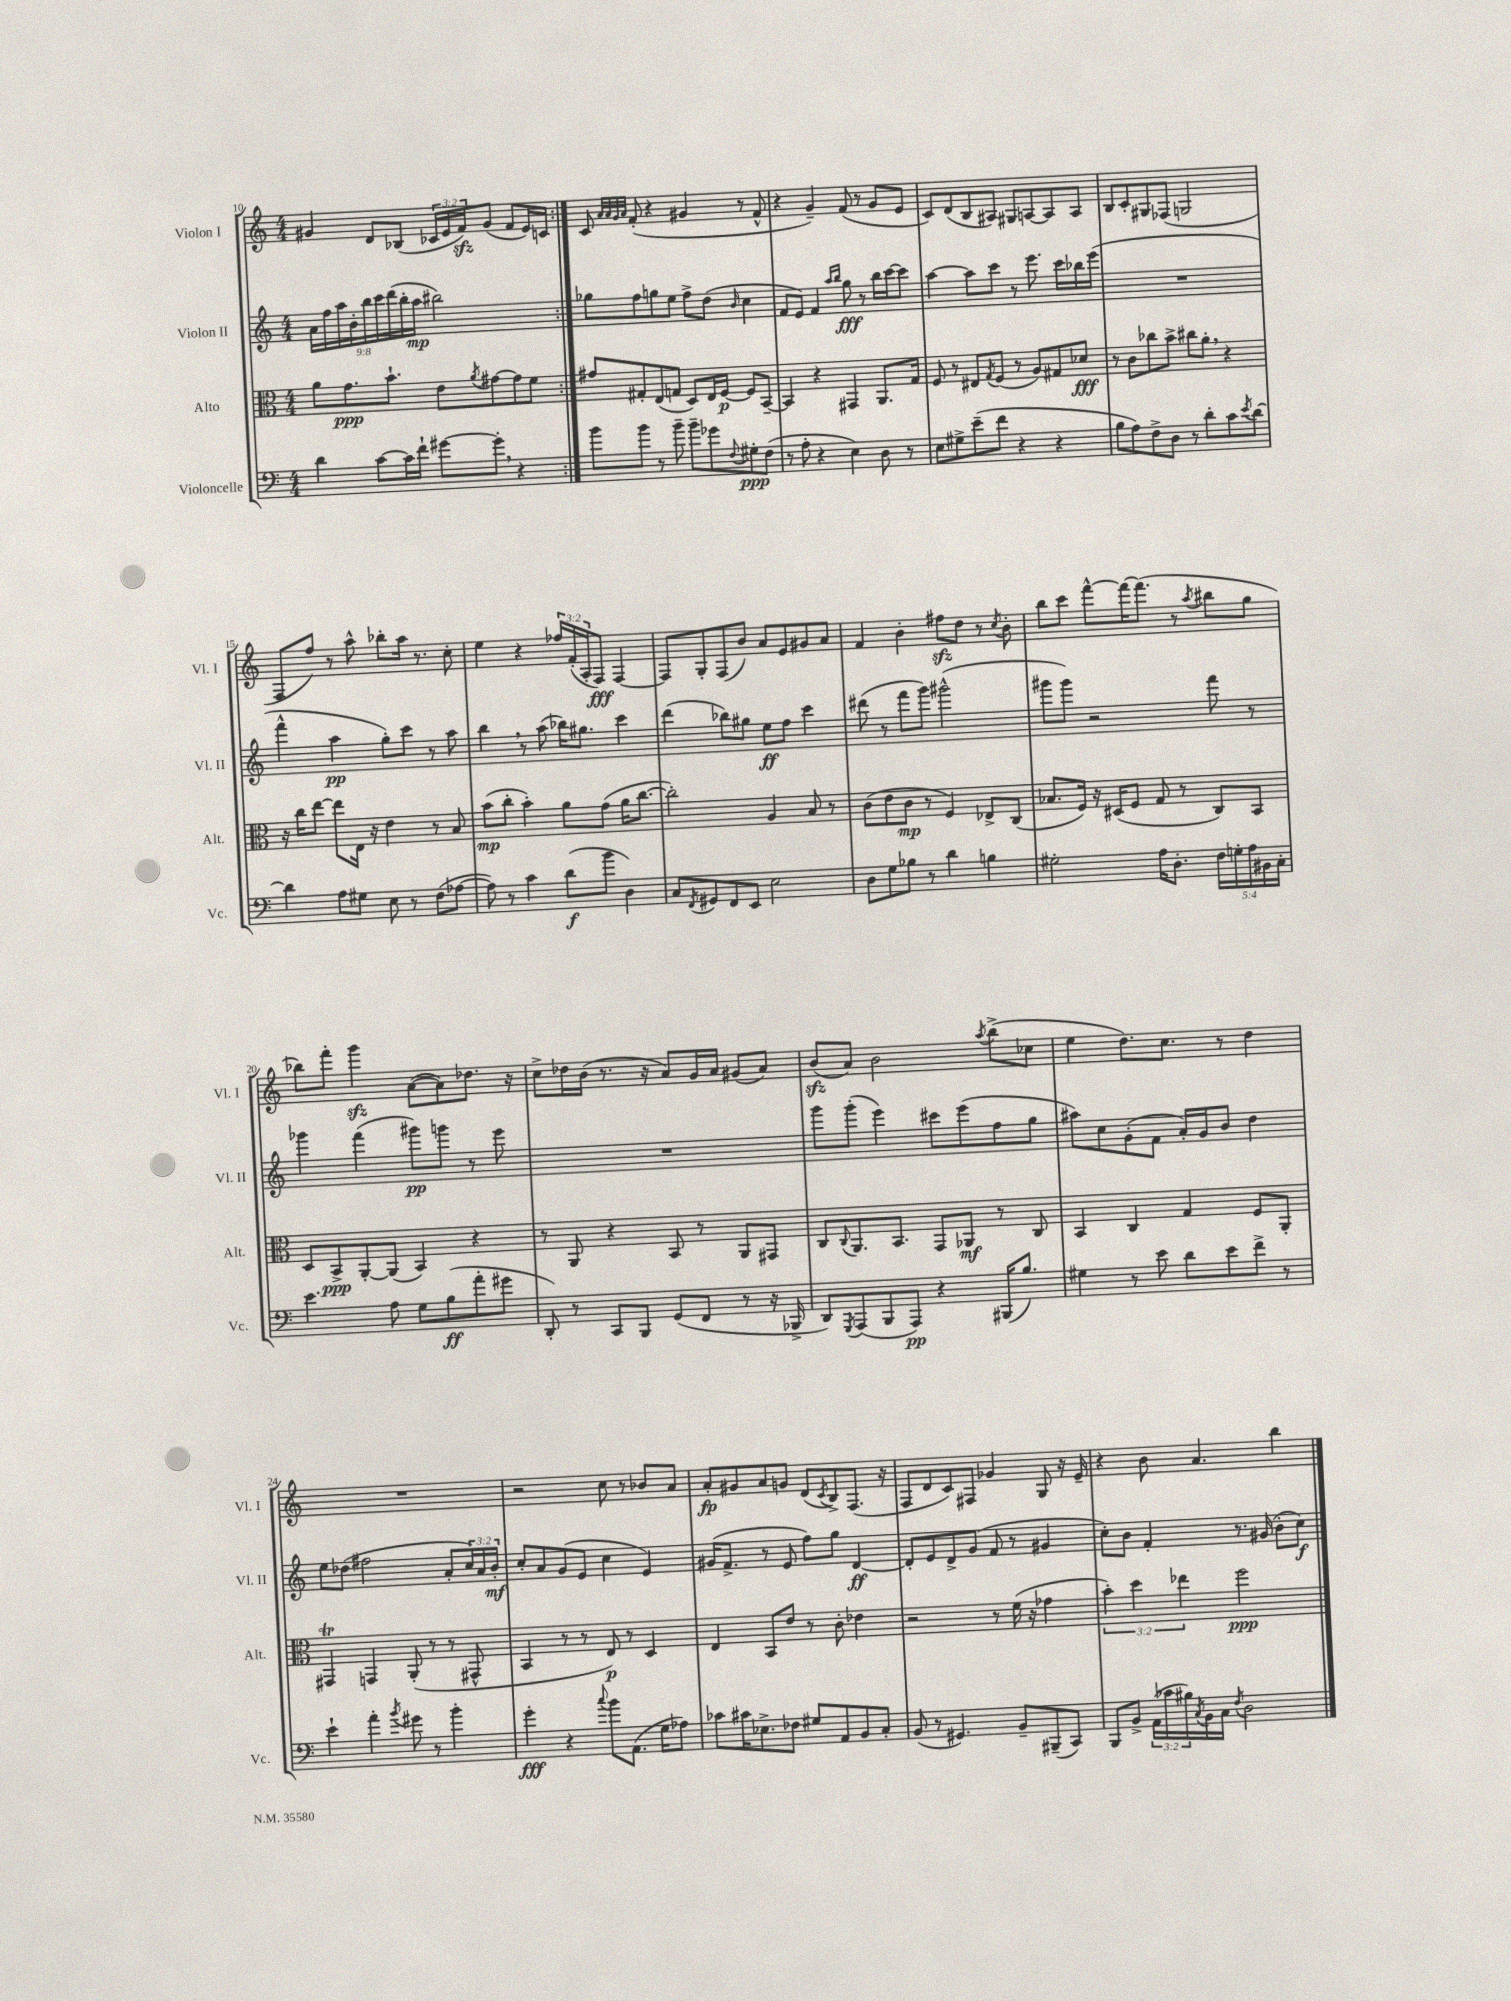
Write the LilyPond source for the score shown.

<<
\new StaffGroup <<
\new Staff = "s0" \with { instrumentName = "Violon I" shortInstrumentName = "Vl. I" } {
    \clef treble \key c \major \numericTimeSignature \time 4/4 \override Staff.TupletNumber.text = #tuplet-number::calc-fraction-text
    \repeat volta 2 { gis'4 d'8 bes8( \tuplet 3/2 { ces'16 e'16 f'16\sfz) } gis'8( f'8 e'16) c'16 | }
    c'8 \grace { a'32 a'32 g'32 a'32 } f'8-.( r4 gis'4 r8 f'8-^ |
    r4 g'4--) f'8( r8 g'8 e'8 |
    c'8) d'8( b8 ais8) gis8 a8~ a8 a8 |
    b8 c'8-. gis8 fes8( g2 |
    f8 f''8) r8 a''8-^ bes''8-. a''16 r8. c''8-. |
    e''4 r4 \tuplet 3/2 { fes''16 f'16-.( a16-. } f8\fff) f4~ |
    f8 g8-. f8( b'8) a'8 e'8 gis'8 a'8 |
    f'4 b'4-. fis''8\sfz d''8 r8 \acciaccatura { c''8 } b'8-. |
    b''8 c'''8 f'''8~-^ f'''16~ f'''8.( r8 \acciaccatura { a''8 } bis''8 g''8 |
    bes''8) f'''8-. g'''4\sfz a'8~( a'8) des''8. r16 |
    c''8-> des''16 b'16( r8. r16 a'8) g'16 a'16 gis'8( a'8) |
    b'8\sfz( a'8) b'2 \acciaccatura { a''8 } b''8->( ces''8 |
    e''4 d''8.) c''8. r8 d''4 |
    R1 |
    r2 c''8 r8 bes'8 a'8 |
    a'8-.\fp gis'8 a'8 g'8 d'8( \acciaccatura { c'8 } b8->) f8.( r16 |
    f8 d'8 c'8) fis8 ges'4 g8 r16 e'16-- |
    r4 b'8 a'4. b''4 \bar "|." |
}
\new Staff = "s1" \with { instrumentName = "Violon II" shortInstrumentName = "Vl. II" } {
    \clef treble \key c \major \numericTimeSignature \time 4/4 \override Staff.TupletNumber.text = #tuplet-number::calc-fraction-text
    \repeat volta 2 { \tuplet 9/8 { a'16 f''16 a''16 b'16-. b''16 c'''16 d'''16( b''16-. a''16\mp } bis''2) | }
    ges''8 f''8 g''8 e''8 f''8-> d''8( \grace { b'16 } c''4 |
    f'8 e'8) f'4 \grace { a''16 b''16 } g''8\fff r8 b''16 c'''16~ c'''8 |
    a''4~ a''8 c'''8 r8 e'''8. c'''16 bes''16 e'''16( |
    R1 |
    f'''4-^ a''4\pp g''8-.) c'''8 r8 a''8 |
    b''4 \breathe r8 a''8( bes''16) gis''8. c'''4 |
    d'''4( bes''8) gis''8 e''8\ff f''8 c'''4 |
    dis'''8( r8 f'''8 g'''8) gis'''2-^( |
    gis'''8 gis'''8) r2 f'''8 r8 |
    ges'''4 f'''4( gis'''8\pp) g'''8 r8 e'''8 |
    R1 |
    g'''8 g'''8-.( e'''4) cis'''8 e'''8( f''8 g''8 |
    ais''8) c''8 g'8-.( f'8 a'16-.) g'16 b'8 d''4 |
    e''8 des''8( fis''2 a'8-. \tuplet 3/2 { c''16) a'16 b'16-.\mf } |
    c''8-. a'8 g'8( e'8 c''4 e'4) |
    gis'16( f'8.-> r8 e'8 f''8) g''8 d'4~\ff |
    d'8-. e'8 d'8-> g'8( f'8 r8 gis'4 |
    c''8-.) b'8 f'4-. r8. gis'16( b'8-. c''8\f) \bar "|." |
}
\new Staff = "s2" \with { instrumentName = "Alto" shortInstrumentName = "Alt." } {
    \clef alto \key c \major \numericTimeSignature \time 4/4 \override Staff.TupletNumber.text = #tuplet-number::calc-fraction-text
    \repeat volta 2 { a'8 g'8.\ppp b'8.-! e'8 \acciaccatura { a'8 } gis'8~ gis'8 f'8 | }
    gis'8 gis8-. e8( g8 d8) e16 f16~\p f8 b,8~-- |
    b,4 r4 gis,4 a,8. g16 |
    f8 r8 eis8 \acciaccatura { g8 } f8( r8 a8) gis8 des'8\fff |
    r8 c'8 ces''8 b'8-> cis''8 a'8-. \breathe r4 |
    r16 c''16 e''8~ e''8 e16 r16 e'4 r8 b8 |
    b'8\mp( c''8-. b'4-.) a'8 g'8( a'16 c''8.~ |
    c''2-.) a4 b8 r8 |
    c'8( e'8 c'8\mp r8 f4) ees8-> c8( |
    bes8. f16) r16 dis16( f8 g8 r8 c8) b,8 |
    d8 b,8->\ppp a,8~-. a,8( b,4) r4 |
    r8 a,8 r4 b,8 r8 a,8 gis,8 |
    c8 \appoggiatura { c8 } a,8. b,8. g,8 aes,8\mf r8 c8 |
    b,4 c4 g4 f8 a,8-. |
    gis,4\trill g,4 a,8-.( r8 r8 gis,8-^ |
    b,4 r8 r8 e8\p) r8 d4 |
    e4 b,8 e'8 r8 c'8-. ees'4 |
    r2 r8 f'16( r16 ges'4 |
    \tuplet 3/2 { b'4-.) d''4 ees''4 } f''2\ppp \bar "|." |
}
\new Staff = "s3" \with { instrumentName = "Violoncelle" shortInstrumentName = "Vc." } {
    \clef bass \key c \major \numericTimeSignature \time 4/4 \override Staff.TupletNumber.text = #tuplet-number::calc-fraction-text
    \repeat volta 2 { d'4 c'8~ c'16 f'16-! gis'8~ gis'8-. \breathe r4 | }
    b'8 b'8 r8 b'8-- b'8-- ges'8 \appoggiatura { f8 } gis8-.\ppp f8( |
    r8 a8-. r4 e4) d8 r8 |
    e8 gis8-> e'8--( f'8 r4 r4 |
    b8 a8) f8-> d8 r8 d'8-. c'8 \acciaccatura { e'8 } d'8~ |
    d'4 a8 gis8 e8 r8 f8( aes8~ |
    aes8) r8 c'4 d'8\f( b'8 d4) |
    c8 \acciaccatura { f,8 } gis,8 f,8 e,8 e2 |
    d8 g8 bes8 r8 d'4 b4 |
    gis2-. a16 d8.-. \tuplet 5/4 { f16 g16-. a16 bis,16 c16-. } |
    e'4. a8 g8 b8\ff( a'8-. gis'8 |
    d,8-.) r8 c,8 b,,8 g,8( f,8 r8 r16 bes,,16-> |
    d,8) \acciaccatura { g,,8 } a,,8( b,,8 a,,8\pp) r4 bis,,16( b8.) |
    gis4 r8 e'8 d'8 e'8 f'8-> r8 |
    e'4-! a'4-. \acciaccatura { b'8 } gis'8 r8 b'4-. |
    g'4-.\fff r4 \appoggiatura { c''8 } b'8 a,8.( g16 aes8) |
    ces'8 cis'16 ees8.-> fes8 gis8 a,8 b,8 c8-. |
    b,8( r8 gis,4.) b,8-- bis,,8--( c,8) |
    b,,8 b,8-> \tuplet 3/2 { a,16( ces'16 bis16) } \acciaccatura { c8 } b,16 c16 \acciaccatura { f8 } d2 \bar "|." |
}
>>
>>
\layout { \context { \Score currentBarNumber = #10 } }
